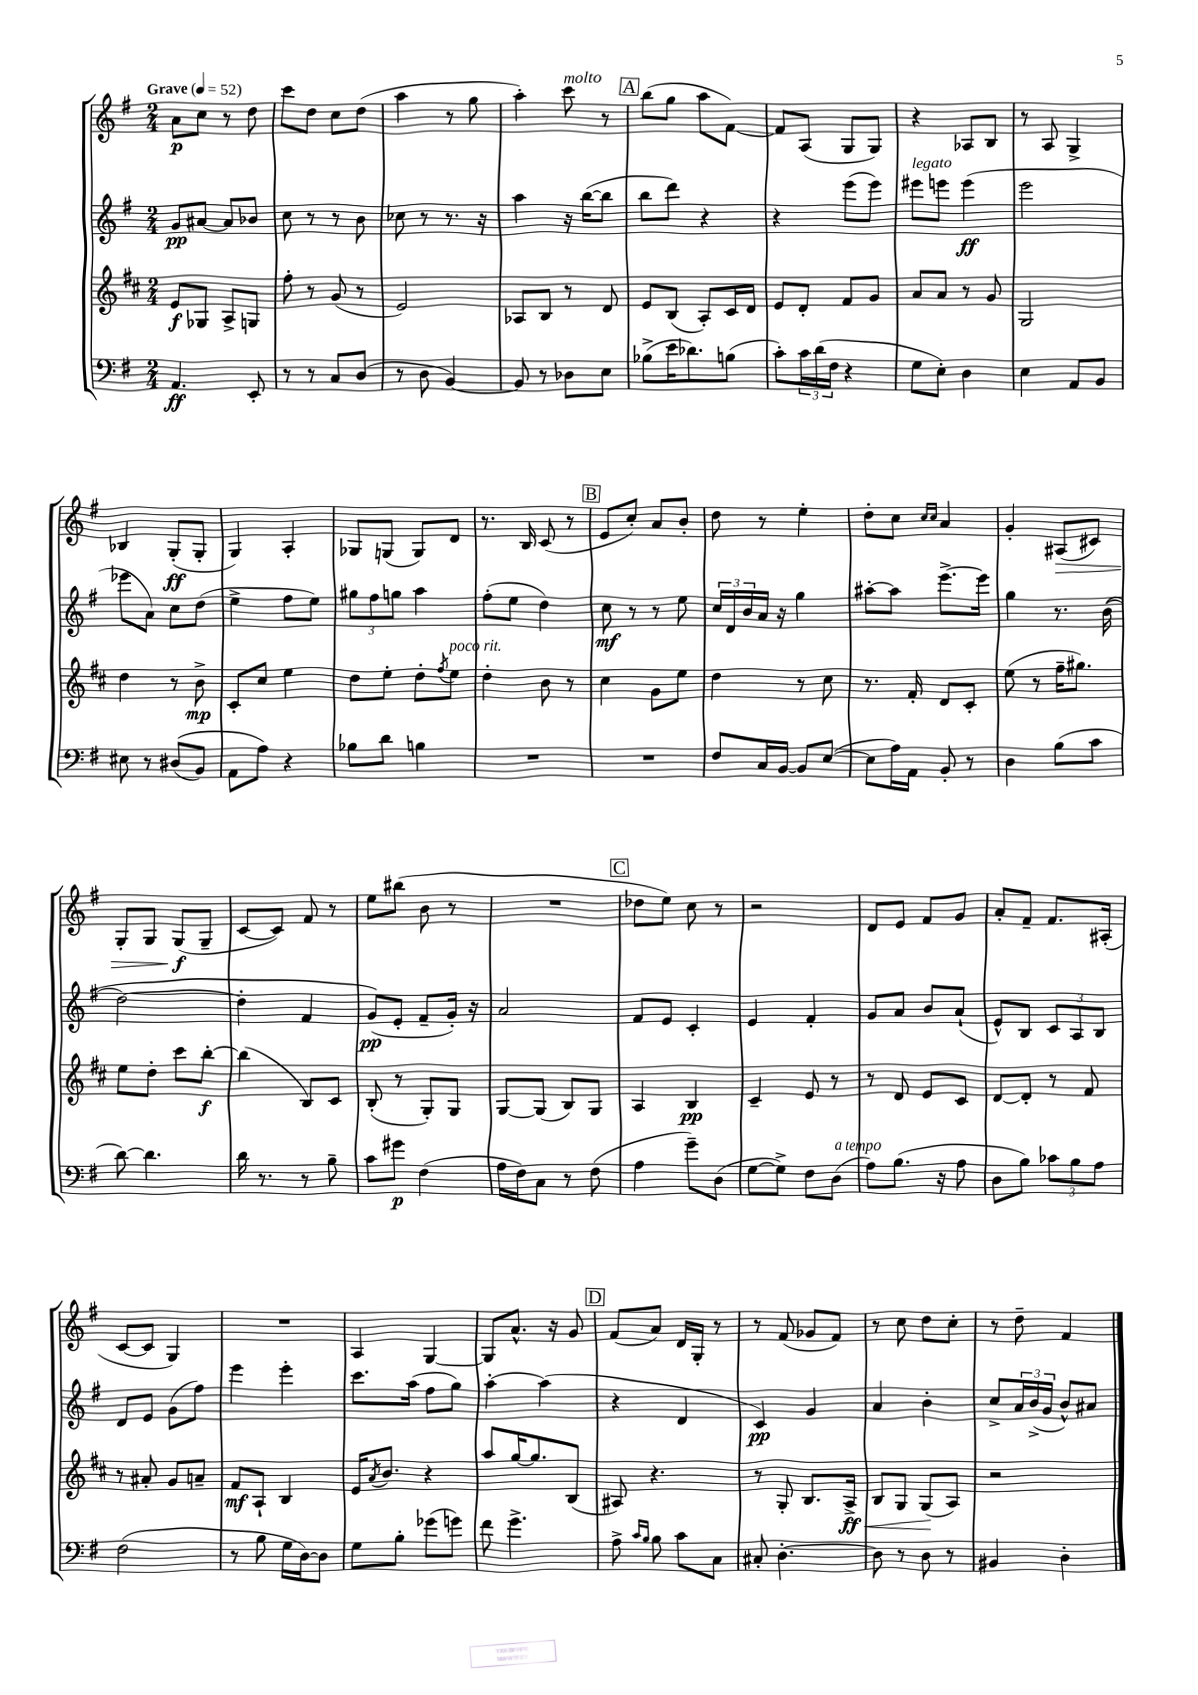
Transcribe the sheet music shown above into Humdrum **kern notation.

**kern	**dynam	**kern	**dynam	**kern	**dynam	**kern	**dynam
*part4	*part4	*part3	*part3	*part2	*part2	*part1	*part1
*staff4	*staff4	*staff3	*staff3	*staff2	*staff2	*staff1	*staff1
*clefF4	*	*clefG2	*	*clefG2	*	*clefG2	*
*k[f#]	*	*k[f#c#]	*	*k[f#]	*	*k[f#]	*
*M2/4	*	*M2/4	*	*M2/4	*	*M2/4	*
*MM52	*	*MM52	*	*MM52	*	*MM52	*
=1	=1	=1	=1	=1	=1	=1	=1
!	!	!	!	!	!	!LO:TX:a:B:t=Grave	!
4.AA/	ff	8e/L	f	8g/L	pp	8a\L	p
.	.	8G-X/J	.	[8a#X/J	.	8cc\J	.
.	.	8A^/L	.	8a#/L]	.	8r	.
8EE'/	.	8Gn/J	.	8b-X/J	.	8dd\	.
=2	=2	=2	=2	=2	=2	=2	=2
8r	.	8ff#'\	.	8cc\	.	8ccc\L	.
8r	.	8r	.	8r	.	8dd\J	.
8C/L	.	(8g/	.	8r	.	8cc\L	.
(8D/J	.	8r	.	8b\	.	(8dd\J	.
=3	=3	=3	=3	=3	=3	=3	=3
8r	.	2e/)	.	8cc-X\	.	4aa\	.
8D\	.	.	.	8r	.	.	.
[4BB/)	.	.	.	8.r	.	8r	.
.	.	.	.	.	.	8gg\	.
.	.	.	.	16r	.	.	.
=4	=4	=4	=4	=4	=4	=4	=4
8BB/]	.	8A-X/L	.	4aa\	.	4aa'\)	.
8r	.	8B/J	.	.	.	.	.
!	!	!	!	!	!	!LO:TX:a:i:t=molto	!
8D-X\L	.	8r	.	16r	.	8ccc\	.
.	.	.	.	([16bb\KL	.	.	.
8E\J	.	8d/	.	8bb\J]	.	8r	.
!!LO:REH:place=s1:t=A
=5	=5	=5	=5	=5	=5	=5	=5
(8B-X^\L	.	8e/L	.	8bb\L	.	(8bb\L	.
16e\K	.	(8B/J	.	8ddd\J)	.	8gg\J	.
8.d-X\)	.	.	.	.	.	.	.
.	.	8A'/L)	.	4r	.	8aa\L	.
(8Bn\J	.	16c#/L	.	.	.	[8f#\J)	.
.	.	16d/JJ	.	.	.	.	.
=6	=6	=6	=6	=6	=6	=6	=6
8c'\L)	.	8e/L	.	4r	.	8f#/L]	.
24c\L	.	8d'/J	.	.	.	(8A/J	.
(24d\	.	.	.	.	.	.	.
24F#\JJ	.	.	.	.	.	.	.
4r	.	8f#/L	.	(8eee\L	.	8G/L	.
.	.	8g/J	.	8eee\J)	.	8G/J)	.
=7	=7	=7	=7	=7	=7	=7	=7
!	!	!	!	!LO:TX:a:i:t=legato	!	!	!
8G\L	.	8a/L	.	8eee#X\L	.	4r	.
8E'\J)	.	8a/J	.	8eeen\J	.	.	.
4D\	.	8r	.	(4eee\	ff	8A-X/L	.
.	.	8g/	.	.	.	8B/J	.
=8	=8	=8	=8	=8	=8	=8	=8
4E\	.	2G/	.	2eee\	.	8r	.
.	.	.	.	.	.	8A/	.
8AA/L	.	.	.	.	.	4G^/	.
8BB/J	.	.	.	.	.	.	.
!!LO:LB:g=z
=9	=9	=9	=9	=9	=9	=9	=9
8E#X\	.	4dd\	.	8eee-X\L	.	4B-X/	.
8r	.	.	.	8a\J)	.	.	.
((8D#X/L	.	8r	.	8cc\L	.	(8G'/L	ff
8BB/J)	.	8b^\	mp	(8dd\J	.	8G'/J	.
=10	=10	=10	=10	=10	=10	=10	=10
8AA\L	.	8c#'/L	.	4ee^\	.	4G/)	.
8A\J)	.	8cc#/J	.	.	.	.	.
4r	.	4ee\	.	8ff#\L	.	4A'/	.
.	.	.	.	8ee\J)	.	.	.
=11	=11	=11	=11	=11	=11	=11	=11
8B-X\L	.	8dd\L	.	12gg#X\L	.	8G-X/L	.
.	.	.	.	12ff#\	.	.	.
8d\J	.	8ee'\J	.	.	.	(8Gn/J	.
.	.	.	.	12ggn\J	.	.	.
4Bn\	.	8dd'\L	.	4aa\	.	8G/L)	.
.	.	8qff#/	.	.	.	.	.
!	!	!LO:TX:a:i:t=poco rit.	!	!	!	!	!
.	.	8ee\J	.	.	.	8d/J	.
=12	=12	=12	=12	=12	=12	=12	=12
2r	.	4dd'\	.	(8ff#'\L	.	8.r	.
.	.	.	.	8ee\J	.	.	.
.	.	.	.	.	.	16B/	.
.	.	8b\	.	4dd\)	.	(8c/	.
.	.	8r	.	.	.	8r	.
!!LO:REH:place=s1:t=B
=13	=13	=13	=13	=13	=13	=13	=13
2r	.	4cc#\	.	8cc\	mf	8e/L	.
.	.	.	.	8r	.	8cc'/J)	.
.	.	8g\L	.	8r	.	8a/L	.
.	.	8ee\J	.	8ee\	.	8b'/J	.
=14	=14	=14	=14	=14	=14	=14	=14
8F#/L	.	4dd\	.	24cc/LL	.	8dd\	.
.	.	.	.	24d/	.	.	.
.	.	.	.	24b/	.	.	.
16C/L	.	.	.	16a/JJ	.	8r	.
[16BB/JJ	.	.	.	16r	.	.	.
8BB/L]	.	8r	.	4gg\	.	4ee'\	.
([8E/J	.	8cc#\	.	.	.	.	.
=15	=15	=15	=15	=15	=15	=15	=15
8E\L]	.	8.r	.	[8aa#X'\L	.	8dd'\L	.
16A\L)	.	.	.	8aa#\J]	.	8cc\J	.
16AA\JJ	.	16f#'/	.	.	.	.	.
.	.	.	.	.	.	16qqcc/LL	.
.	.	.	.	.	.	16qqcc/JJ	.
8BB'/	.	8d/L	.	[8.eee^\L	.	4a/	.
8r	.	8c#'/J	.	.	.	.	.
.	.	.	.	16eee\Jk]	.	.	.
=16	=16	=16	=16	=16	=16	=16	=16
4D\	.	(8ee\	.	4gg\	.	4g'/	.
.	.	8r	.	.	.	.	.
!	!	!	!	!	!	!	!LO:HP:b
(8B\L	.	16ff#~\KL	.	8.r	.	(8A#X/L	>
.	.	8.gg#X\J)	.	.	.	.	.
8c\J	.	.	.	.	.	8c#X/J)	.
.	.	.	.	((16b\	.	.	.
!!LO:LB:g=z
=17	=17	=17	=17	=17	=17	=17	=17
[8d\)	.	8ee\L	.	[2dd\)	.	8G'/L	.
4.d\]	.	8dd'\J	.	.	.	8G/J	.
.	.	8ccc#\L	.	.	.	(8G/L	f
.	.	[8bb'\J	f	.	.	8G~/J	]
=18	=18	=18	=18	=18	=18	=18	=18
16d\	.	(4bb\]	.	4dd'\]	.	[8c/L	.
8.r	.	.	.	.	.	.	.
.	.	.	.	.	.	8c/J])	.
8r	.	8B/L)	.	4f#/	.	8f#/	.
8B~\	.	8c#/J	.	.	.	8r	.
=19	=19	=19	=19	=19	=19	=19	=19
8c\L	.	(8B'/	.	(8g/L)	pp	8ee\L	.
8g#X\J	p	8r	.	8e'/J	.	(8bb#X\J	.
(4F#\	.	8G'/L)	.	8f#~/L	.	8b\	.
.	.	8G/J	.	16g'/Jk)	.	8r	.
.	.	.	.	16r	.	.	.
=20	=20	=20	=20	=20	=20	=20	=20
16A\LL	.	[8G/L	.	2a/	.	2r	.
16F#\J)	.	.	.	.	.	.	.
8C\J	.	(8G/J]	.	.	.	.	.
8r	.	8B/L)	.	.	.	.	.
(8F#\	.	8G/J	.	.	.	.	.
!!LO:REH:place=s1:t=C
=21	=21	=21	=21	=21	=21	=21	=21
4A\	.	4A/	.	8f#/L	.	8dd-X\L	.
.	.	.	.	8e/J	.	8ee\J)	.
8g~\L)	.	4B/	pp	4c'/	.	8cc\	.
(8D\J	.	.	.	.	.	8r	.
=22	=22	=22	=22	=22	=22	=22	=22
[8G\L	.	4c#~/	.	4e/	.	2r	.
8G^\J])	.	.	.	.	.	.	.
8F#\L	.	8e/	.	4f#'/	.	.	.
!LO:TX:a:i:t=a tempo	!	!	!	!	!	!	!
(8D\J	.	8r	.	.	.	.	.
=23	=23	=23	=23	=23	=23	=23	=23
8A\L)	.	8r	.	8g/L	.	8d/L	.
(8.B\J	.	8d/	.	8a/J	.	8e/J	.
.	.	8e/L	.	8b/L	.	8f#/L	.
16r	.	.	.	.	.	.	.
8A\	.	8c#/J	.	(8a`/J	.	8g/J	.
=24	=24	=24	=24	=24	=24	=24	=24
8D\L	.	[8d/L	.	8e^^/L)	.	8a'/L	.
8B\J)	.	8d'/J]	.	8B/J	.	8f#~/J	.
12c-X\L	.	8r	.	12c/L	.	8.f#/L	.
12B\	.	.	.	12A/	.	.	.
.	.	8f#/	.	.	.	.	.
12A\J	.	.	.	12B/J	.	.	.
.	.	.	.	.	.	(16A#X'/Jk	.
!!LO:LB:g=z
=25	=25	=25	=25	=25	=25	=25	=25
(2F#\	.	8r	.	8d/L	.	[8c/L	.
.	.	8a#X'/	.	8e/J	.	8c/J]	.
.	.	8g/L	.	(8g\L	.	4G/)	.
.	.	8an~/J	.	8ff#\J)	.	.	.
=26	=26	=26	=26	=26	=26	=26	=26
8r	.	8f#/L	mf	4eee\	.	2r	.
8B\	.	8A`/J	.	.	.	.	.
16G\LL	.	4B/	.	4eee'\	.	.	.
[16D\J)	.	.	.	.	.	.	.
8D\J]	.	.	.	.	.	.	.
=27	=27	=27	=27	=27	=27	=27	=27
8G\L	.	16e/KL	.	8.ccc\L	.	4A/	.
.	.	8qa/	.	.	.	.	.
.	.	8.b/J	.	.	.	.	.
8B'\J	.	.	.	.	.	.	.
.	.	.	.	(16aa\Jk	.	.	.
(8g-X\L	.	4r	.	8ff#\L	.	[4G/	.
8gn\J)	.	.	.	8gg\J)	.	.	.
=28	=28	=28	=28	=28	=28	=28	=28
8f#\	.	8aa/L	.	[4aa'\	.	8G/L]	.
4.g^\	.	[16gg/K	.	.	.	8.a^^/J	.
.	.	8.gg/]	.	.	.	.	.
.	.	.	.	(4aa\]	.	.	.
.	.	.	.	.	.	16r	.
.	.	(8B/J	.	.	.	8g/	.
!!LO:REH:place=s1:t=D
=29	=29	=29	=29	=29	=29	=29	=29
8A^\	.	8A#X/)	.	4r	.	(8f#/L	.
16qqc/LL	.	.	.	.	.	.	.
16qqB/JJ	.	.	.	.	.	.	.
8B\	.	4.r	.	.	.	8a/J)	.
8c\L	.	.	.	4d/	.	16d/LL	.
.	.	.	.	.	.	16G'/JJ	.
8C\J	.	.	.	.	.	8r	.
=30	=30	=30	=30	=30	=30	=30	=30
8C#X'/	.	8r	.	4c/)	pp	8r	.
[4.D'\	.	8G'/	.	.	.	(8f#/	.
.	.	8.B/L	.	4g/	.	8g-X/L	.
.	.	.	.	.	.	8f#/J)	.
!	!	!	!LO:HP:b	!	!	!	!
.	.	16A^/Jk	< ff	.	.	.	.
=31	=31	=31	=31	=31	=31	=31	=31
8D\]	.	8B/L	.	4a/	.	8r	.
8r	.	8G/J	.	.	.	8cc\	.
8D\	.	(8G/L	.	4b'\	.	8dd\L	.
8r	.	8A/J)	[	.	.	8cc'\J	.
=32	=32	=32	=32	=32	=32	=32	=32
4BB#X/	.	2r	.	8cc^/L	.	8r	.
.	.	.	.	24a/L	.	8dd~\	.
.	.	.	.	(24b^/	.	.	.
.	.	.	.	24g/JJ	.	.	.
4D'\	.	.	.	8b^^/L)	.	4f#/	.
.	.	.	.	8a#X/J	.	.	.
==	==	==	==	==	==	==	==
*-	*-	*-	*-	*-	*-	*-	*-
